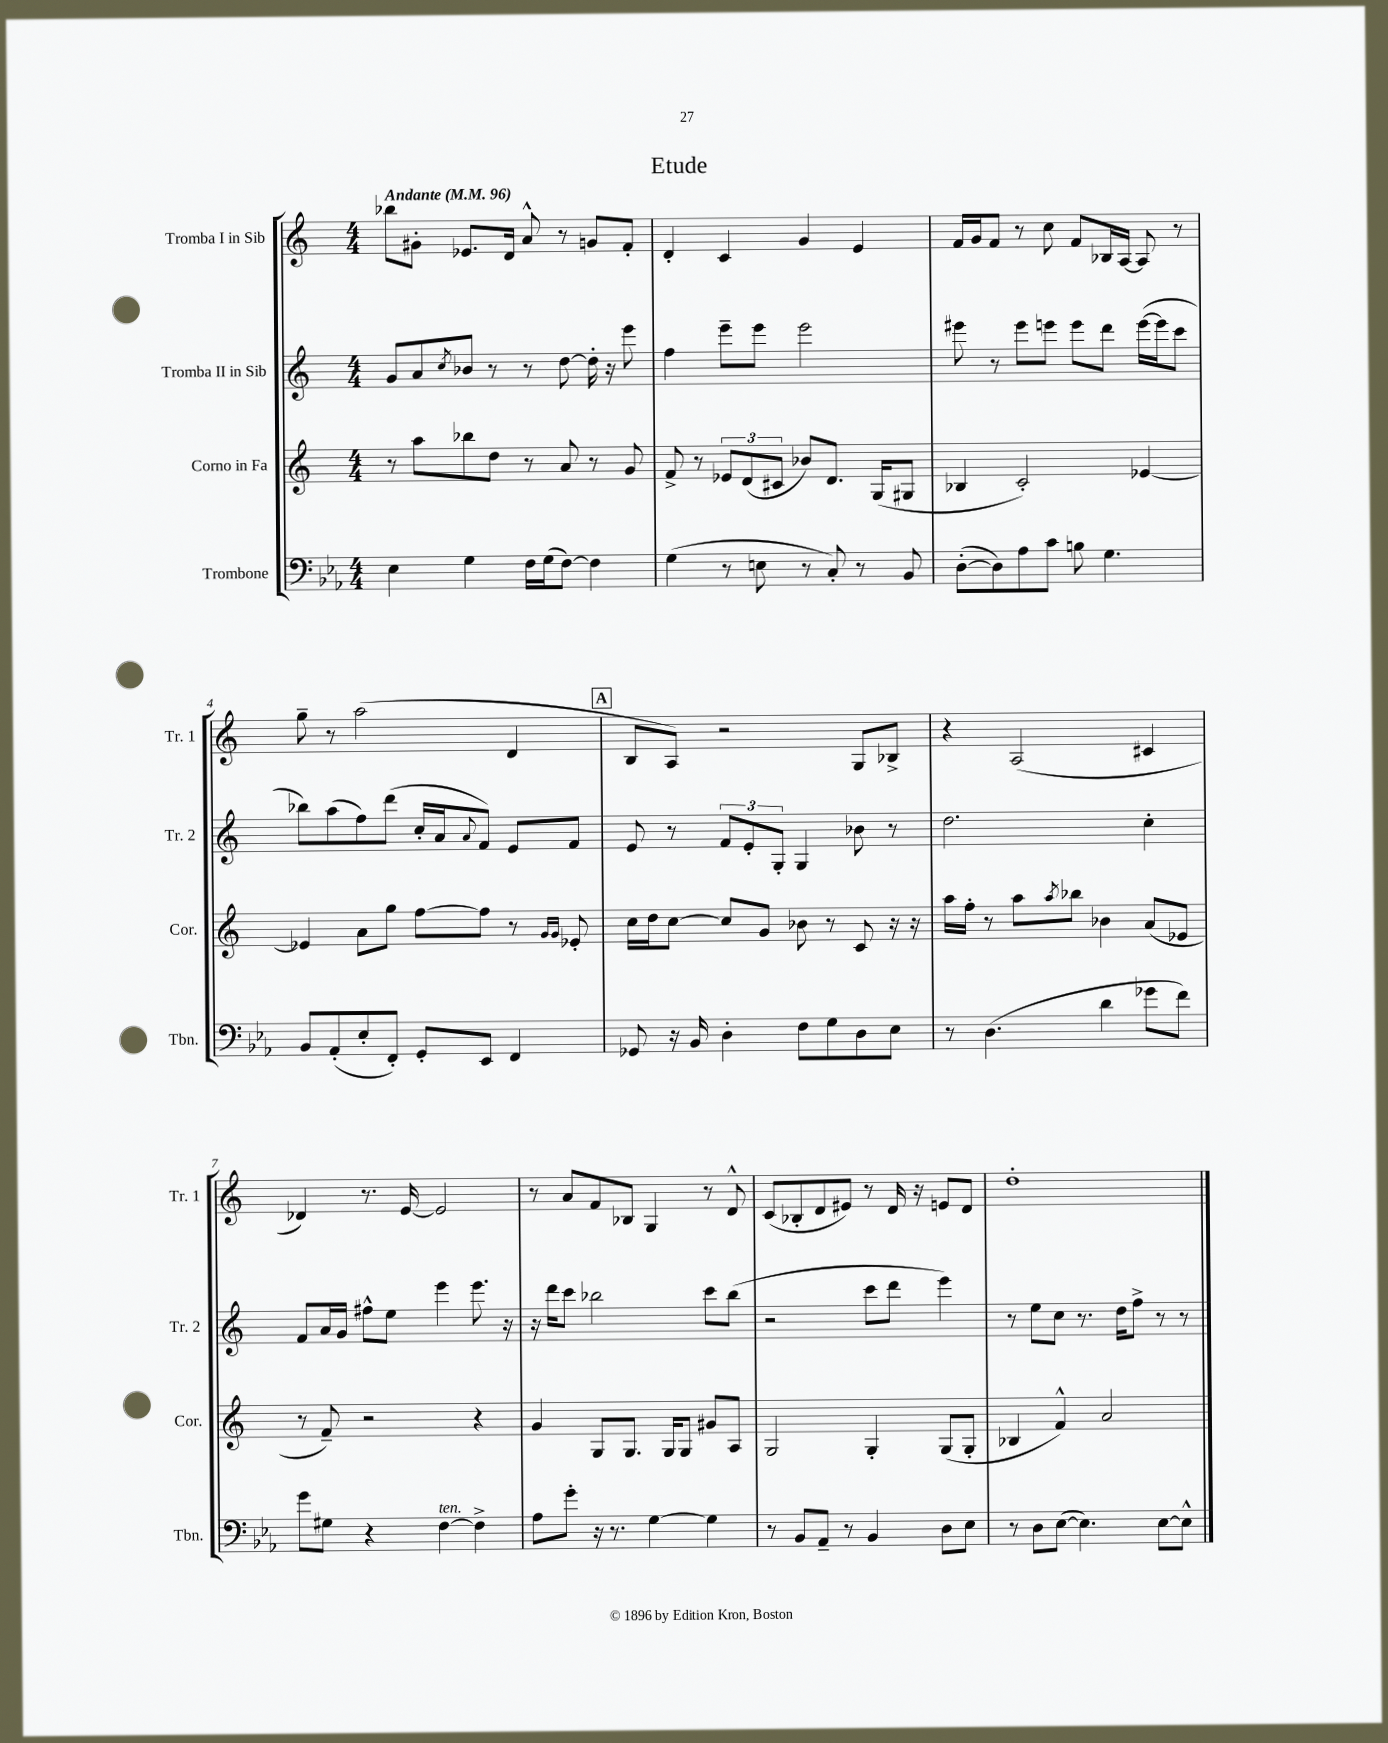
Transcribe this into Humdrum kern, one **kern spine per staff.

**kern	**kern	**kern	**kern
*staff4	*staff3	*staff2	*staff1
*clefF4	*clefG2	*clefG2	*clefG2
*k[b-e-a-]	*k[]	*k[]	*k[]
*M4/4	*M4/4	*M4/4	*M4/4
*MM96	*MM96	*MM96	*MM96
4E-\	8r	8g/L	8bb-\L
.	8aa\L	8a/	8g#'\J
.	.	8qcc/	.
4G\	8bb-\	8b-/J	8.e-/L
.	8dd\J	8r	.
.	.	.	16d/Jk
16F\LL	8r	8r	8a^^/
(16G\J	.	.	.
[8F\J)	8a/	[8dd\	8r
4F\]	8r	16dd'\]	8g/L
.	.	16r	.
.	8g/	8eee\	8f'/J
=	=	=	=
(4G\	8f^/	4ff\	4d'/
.	8r	.	.
8r	12e-/L	8eee~\L	4c/
.	(12d/	.	.
8E\	.	8eee\J	.
.	12c#/J	.	.
8r	8b-/L)	2eee\	4g/
8C'/)	8.d/J	.	.
8r	.	.	4e/
.	(16G/LK	.	.
8BB-/	8G#/J	.	.
=	=	=	=
([8D'\L	4B-/	8eee#\	16f/LL
.	.	.	16g/J
8D\])	.	8r	8f/J
8A-\	2c'/)	8eee#\L	8r
8c\J	.	8eee\J	8cc\
8B\	.	8eee\L	8f/L
4.G\	.	8ddd\J	16B-/L
.	.	.	[16A/JJ
.	[4e-/	([16eee\LL	8A/]
.	.	16eee\]J	.
.	.	8ccc\J	8r
=	=	=	=
8BB-/L	4e-/]	8bb-\L)	8gg~\
(8AA-'/	.	(8aa\	8r
8E-'/	8a\L	8ff\)	(2aa\
8FF'/J)	8gg\J	(8ddd\J	.
8GG'/L	[8ff\L	16cc'/LL	.
.	.	16a/J	.
.	.	8qqa/	.
8EE-/J	8ff\]J	8f/J)	.
4FF/	8r	8e/L	4d/
.	16qqg/LL	.	.
.	16qqg/JJ	.	.
.	8e-'/	8f/J	.
=	=	=	=
8GG-/	16cc\LL	8e/	8B/L
.	16dd\J	.	.
16r	[8cc\J	8r	8A/J)
16BB-/	.	.	.
4D'\	8cc/]L	12f/L	2r
.	.	12e'/	.
.	8g/J	.	.
.	.	12G'/J	.
8F\L	8b-\	4G/	.
8G\	8r	.	.
8D\	8c/	8b-\	8G/L
8E-\J	16r	8r	8B-^/J
.	16r	.	.
=	=	=	=
8r	16aa\LL	2.dd\	4r
.	16ff'\JJ	.	.
(4.D\	8r	.	.
.	8aa\L	.	(2A/
.	8qaa/	.	.
.	8bb-\J	.	.
4d\	4b-\	.	.
8g-\L	(8a/L	4cc'\	4c#/
8f\J)	8e-/J	.	.
=	=	=	=
8g\L	8r	8f/L	4d-/)
8G#\J	8f~/)	16a/L	.
.	.	16g/JJ	.
4r	2r	8ff#^^\L	8.r
.	.	8ee\J	.
.	.	.	[16e/
[4F\	.	4eee\	2e/]
4F^\]	4r	8.eee\	.
.	.	16r	.
=	=	=	=
8A-\L	4g/	16r	8r
.	.	16ddd\LK	.
8g'\J	.	8ccc\J	8a/L
16r	8G/L	2bb-\	8f/
8.r	.	.	.
.	8.G/J	.	8B-/J
[4G\	.	.	4G/
.	16G/LK	.	.
.	8G/J	.	.
4G\]	8g#/L	8ccc\L	8r
.	8A/J	(8bb-\J	8d^^/
=	=	=	=
8r	2G/	2r	(8c/L
8BB-/L	.	.	8B-'/
8AA-~/J	.	.	8d/
8r	.	.	8e#/J)
4BB-/	4G'/	8ccc\L	8r
.	.	8ddd\J	16d/
.	.	.	16r
8D\L	(8G/L	4eee\)	8e/L
8E-\J	8G'/J	.	8d/J
=	=	=	=
8r	4B-/	8r	1dd'
8D\L	.	8ee\L	.
([8E-\J	4f^^/)	8cc\J	.
4.E-\])	.	8.r	.
.	2a/	.	.
.	.	16dd\LK	.
.	.	8ff^\J	.
[8E-\L	.	8r	.
8E-^^\]J	.	8r	.
==	==	==	==
*-	*-	*-	*-
